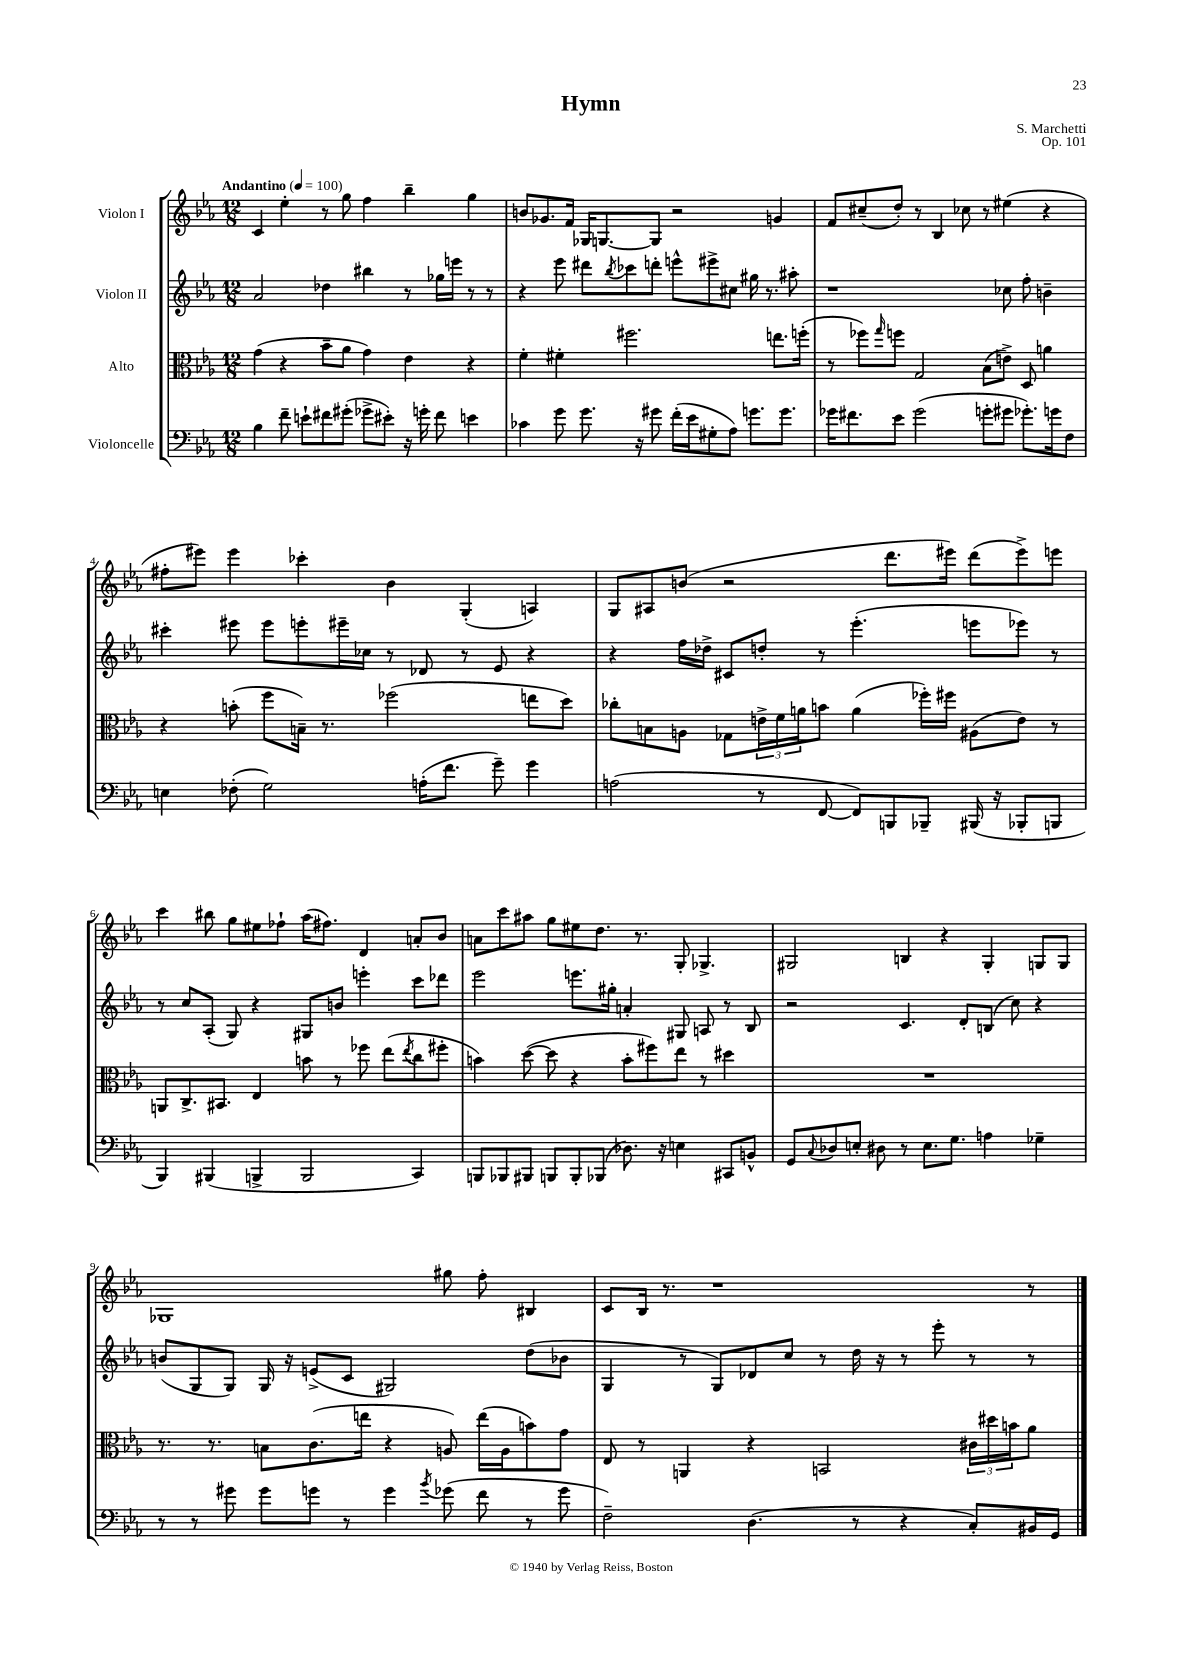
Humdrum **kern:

**kern	**kern	**kern	**kern
*staff4	*staff3	*staff2	*staff1
*clefF4	*clefC3	*clefG2	*clefG2
*k[b-e-a-]	*k[b-e-a-]	*k[b-e-a-]	*k[b-e-a-]
*M12/8	*M12/8	*M12/8	*M12/8
*MM100	*MM100	*MM100	*MM100
4B-	(4g	2a-	4c
8f~	4r	.	4ee-'
8e`	.	.	.
8f#	8b-~	4dd-	8r
(8g#'	8a-	.	8gg
8g-^	4g)	4bb#	4ff
8e#')	.	.	.
16r	4e-	8r	4bb-~
16g'	.	.	.
8f#	.	16gg-	.
.	.	16eee	.
4e	4r	8r	4gg
.	.	8r	.
=	=	=	=
4c-	4f'	4r	8b
.	.	.	8.g-
8g	4f#'	8eee-	.
.	.	.	16f
8.g	.	8ddd#	16G-
.	.	.	[8.G
.	.	8qbb-	.
.	2.ff#	8ccc-	.
16r	.	.	.
8g#	.	8ddd'	8G]
(16f'	.	8eee^^	2r
16e-	.	.	.
8G#'	.	8eee#^	.
8A-)	.	8cc#	.
8.g	.	16gg#	.
.	.	8.r	.
.	8.ee	.	4g
8.g	.	.	.
.	.	8aa#'	.
.	(16ff'	.	.
=	=	=	=
16g-	8r	1r	8f
8.f#	.	.	.
.	8ff-)	.	(8cc#~
.	16qqgg	.	.
8e-	8ff	.	8dd')
(2g-	2G	.	8r
.	.	.	4B-
.	.	.	8cc-
8g'	(8B-	.	8r
8g#	8e^)	8cc-	(4ee#
8.g-')	8D	8ff'	.
.	4a	4b~	4r
16g	.	.	.
8F	.	.	.
=	=	=	=
4E	4r	4ccc#'	8ff#'
.	.	.	8eee#)
(8F-'	(8b'	8eee#	4eee#
2G)	8ff	8eee#	.
.	16B~)	8eee'	4ccc-'
.	8.r	.	.
.	.	16eee#~	.
.	.	16cc-	.
.	(2ff-	8r	4b-
(16A'	.	8d-	.
8.f	.	.	.
.	.	8r	(4G'
8g~)	.	8e-	.
4g	8ee	4r	4A)
.	8dd)	.	.
=	=	=	=
(2A	8cc-'	4r	8G
.	8B	.	8A#
.	8A	16ff	(8b
.	.	16dd-^	.
.	8G-	8c#	2r
8r	24e^	8dd'	.
.	24f	.	.
.	24a	.	.
[8FF	8b	8r	.
8FF])	(4a	(4.eee-'	.
8BBB	.	.	8.ddd
8BBB-~	16ff-')	.	.
.	16ff#	.	16eee#)
(16BBB#	(8A#	8eee	(8ddd
16r	.	.	.
8BBB-'	8e)	8eee-)	8eee#^)
8BBB	8r	8r	8eee
=	=	=	=
4BBB-)	8AA	8r	4ccc
.	8.C^	8cc	.
(4BBB#	.	(8A-'	8bb#
.	8.BB#	.	.
.	.	8G)	8gg
4BBB^	4E-	4r	8ee#
.	.	.	8ff-`
2BBB	8b	8G#	(16aa-
.	.	.	8.ff#)
.	8r	8b	.
.	8ff-	4eee'	4d
.	(8ee-	.	.
.	8qee-	.	.
4CC)	8cc	8ccc	8a'
.	8ff#'	8ddd-	8b-
=	=	=	=
8BBB	4b)	2eee-	8a
8BBB-	.	.	8ccc
8BBB#	([8dd	.	8aa#
8BBB	8dd]	.	8gg
8BBB'	4r	8.eee	8ee#
(8BBB-	.	.	8.dd
.	.	16gg#'	.
8.D-)	8b'	4a'	.
.	.	.	8.r
.	8ff#)	.	.
16r	.	.	.
4E	8ee-	8G#	8G'
.	8r	8A	4.G-^
8CC#	4dd#	8r	.
8BB^^	.	8B-	.
=	=	=	=
8GG	1.r	2r	2G#
8qqC	.	.	.
8D-	.	.	.
8E'	.	.	.
8D#	.	.	.
8r	.	4.c	4B
8.E	.	.	.
.	.	.	4r
8.G	.	.	.
.	.	8d'	.
4A	.	(8B	4G#'
.	.	8cc)	.
4G-~	.	4r	8G
.	.	.	8G
=	=	=	=
8r	8.r	(8b	1G-
8r	.	8G	.
.	8.r	.	.
8g#	.	8G)	.
8g#	8B	16G	.
.	.	16r	.
8g	(8.c	(8e^	.
8r	.	8c	.
.	16ee	.	.
4g	4r	2G#)	.
8qb-	.	.	.
(8g-	8A)	.	8gg#
8f	(16ee	.	8ff'
.	16A	.	.
8r	8b)	(8dd	4B#
8g-	8g	8b-	.
=	=	=	=
2F~)	8E-	4G	8c
.	8r	.	16B-
.	.	.	8.r
.	4AA	8r	.
.	.	8G)	1r
(4.D	4r	8d-	.
.	.	8cc	.
.	2BB	8r	.
8r	.	16dd	.
.	.	16r	.
4r	.	8r	.
.	.	8eee-'	.
8C')	24c#	8r	.
.	24dd#	.	.
.	24b	.	.
16BB#	8a-	8r	8r
16GG	.	.	.
==	==	==	==
*-	*-	*-	*-
